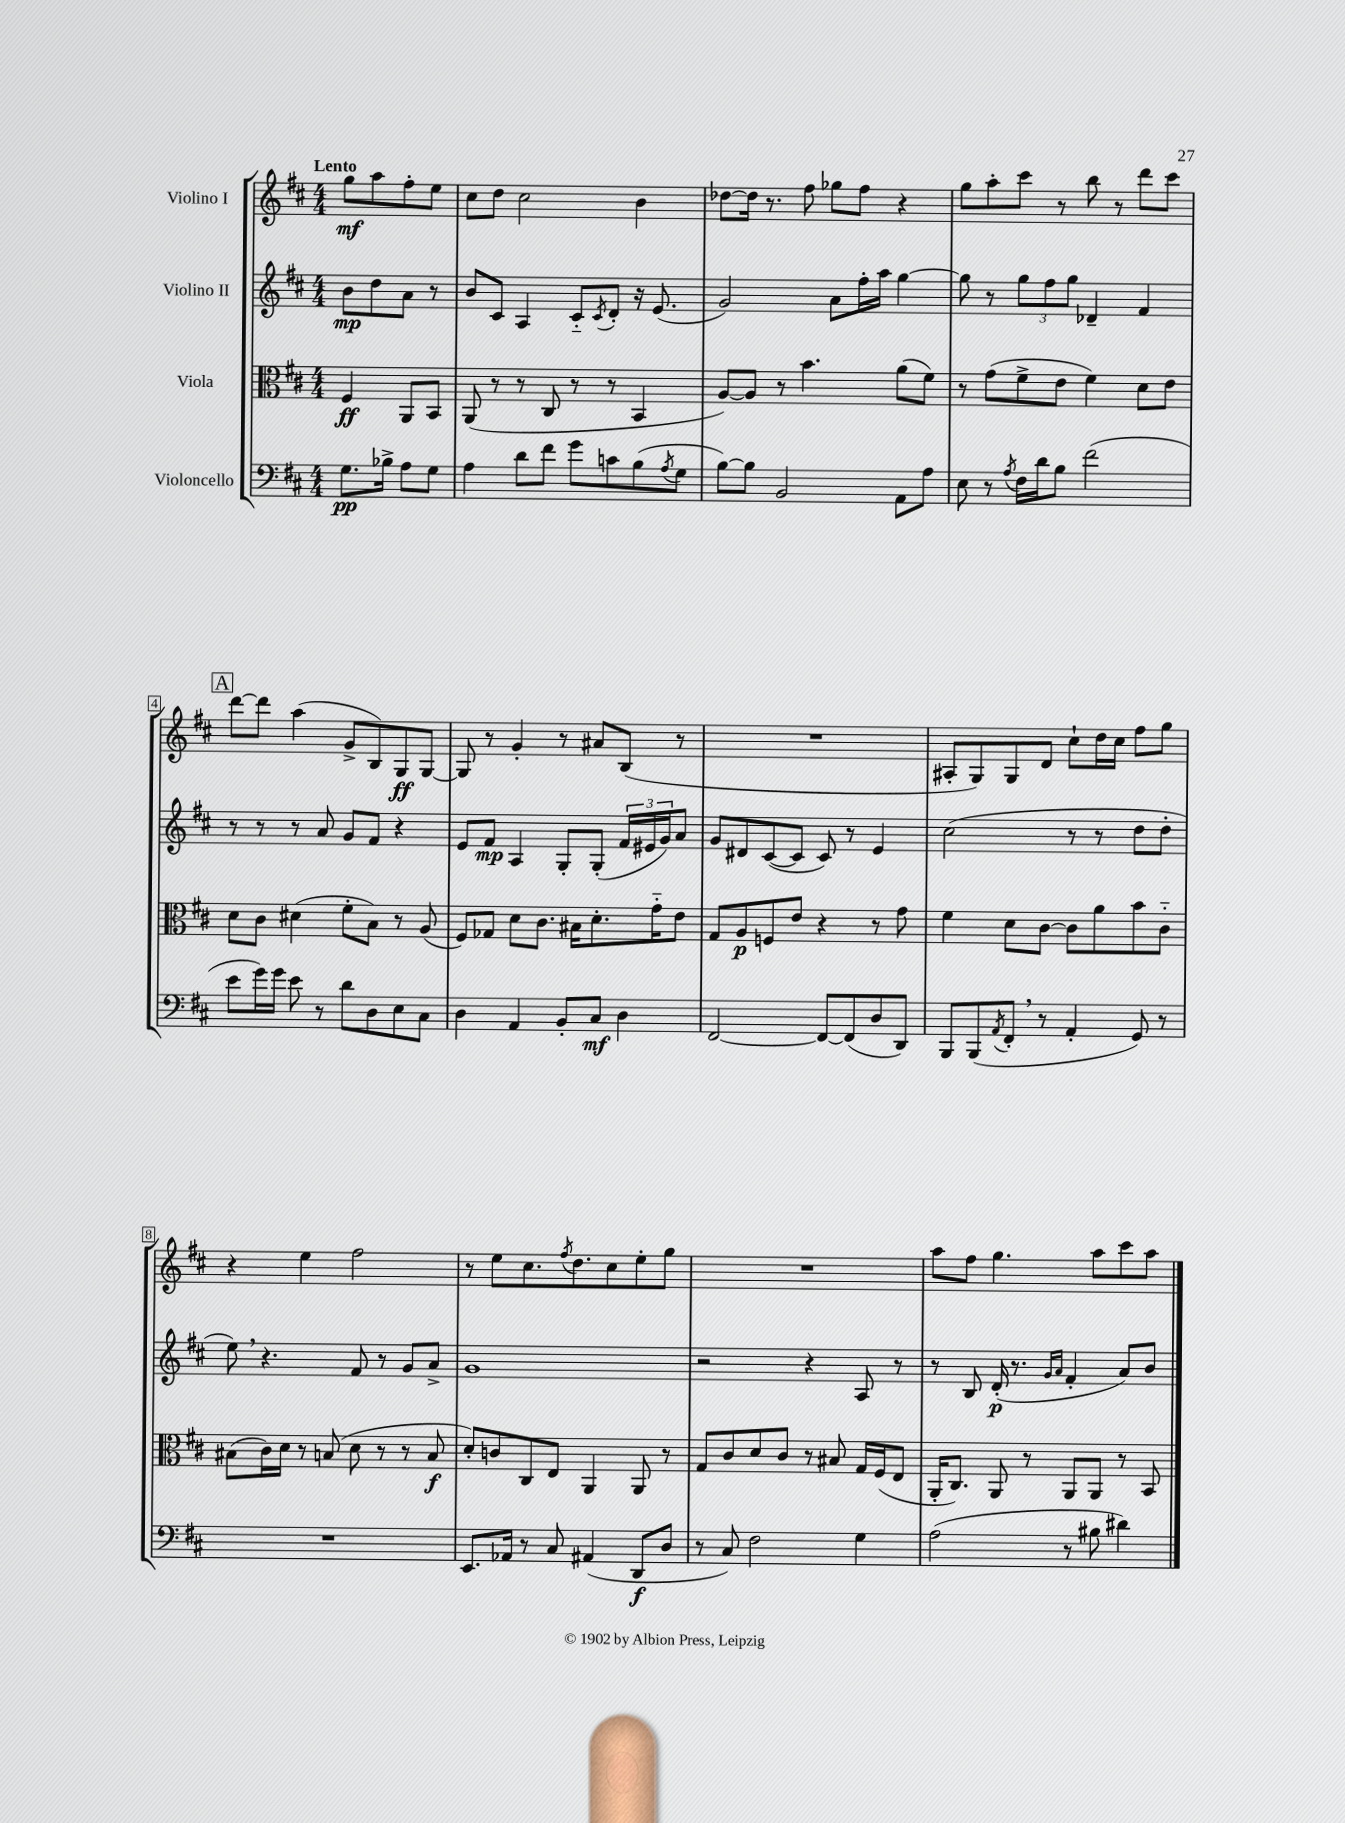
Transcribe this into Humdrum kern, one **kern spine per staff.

**kern	**dynam	**kern	**dynam	**kern	**dynam	**kern	**dynam
*part4	*part4	*part3	*part3	*part2	*part2	*part1	*part1
*staff4	*staff4	*staff3	*staff3	*staff2	*staff2	*staff1	*staff1
*I"Violoncello	*	*I"Viola	*	*I"Violino II	*	*I"Violino I	*
*clefF4	*	*clefC3	*	*clefG2	*	*clefG2	*
*k[f#c#]	*	*k[f#c#]	*	*k[f#c#]	*	*k[f#c#]	*
*M4/4	*	*M4/4	*	*M4/4	*	*M4/4	*
=	=	=	=	=	=	=	=
!	!	!	!	!	!	!LO:TX:a:B:t=Lento	!
8.G\L	pp	4F#/	ff	8b\L	mp	8gg\L	mf
.	.	.	.	8dd\	.	8aa\	.
16B-X^\Jk	.	.	.	.	.	.	.
8A\L	.	8AA/L	.	8a\J	.	8ff#'\	.
8G\J	.	8BB/J	.	8r	.	8ee\J	.
=1	=1	=1	=1	=1	=1	=1	=1
4A\	.	(8AA/	.	8b/L	.	8cc#\L	.
.	.	8r	.	8c#/J	.	8dd\J	.
8d\L	.	8r	.	4A/	.	2cc#\	.
8f#\J	.	8C#/	.	.	.	.	.
8g\L	.	8r	.	8c#/L	.	.	.
.	.	.	.	8qc#/	.	.	.
8cn\	.	8r	.	8d'/J	.	.	.
(8B\	.	4BB/	.	16r	.	4b\	.
.	.	.	.	(8.e/	.	.	.
8qA/	.	.	.	.	.	.	.
8G\J	.	.	.	.	.	.	.
=2	=2	=2	=2	=2	=2	=2	=2
[8B\L)	.	[8A/L)	.	2g/)	.	[8dd-X\L	.
8B\J]	.	8A/J]	.	.	.	16dd-\Jk]	.
.	.	.	.	.	.	8.r	.
2BB/	.	8r	.	.	.	.	.
.	.	4.b\	.	.	.	8ff#\	.
.	.	.	.	8a\L	.	8gg-X\L	.
.	.	.	.	16ff#'\L	.	8ff#\J	.
.	.	.	.	16aa\JJ	.	.	.
8AA\L	.	(8a\L	.	[4gg\	.	4r	.
8A\J	.	8f#\J)	.	.	.	.	.
=3	=3	=3	=3	=3	=3	=3	=3
8E\	.	8r	.	8gg\]	.	8gg\L	.
8r	.	(8g\L	.	8r	.	8aa'\	.
8qA/	.	.	.	.	.	.	.
16F#\LL	.	8f#^\	.	12gg\L	.	8ccc#\J	.
16d\J	.	.	.	.	.	.	.
.	.	.	.	12ff#\	.	.	.
8B\J	.	8e\J	.	.	.	8r	.
.	.	.	.	12gg\J	.	.	.
(2f#\	.	4f#\)	.	4d-X~/	.	8bb\	.
.	.	.	.	.	.	8r	.
.	.	8d\L	.	4f#/	.	8ddd\L	.
.	.	8e\J	.	.	.	8ccc#\J	.
!!LO:LB:g=z
!!LO:REH:place=s1:t=A
=4	=4	=4	=4	=4	=4	=4	=4
8e\L	.	8d\L	.	8r	.	[8ddd\L	.
16g\L)	.	8c#\J	.	8r	.	8ddd\J]	.
16g\JJ	.	.	.	.	.	.	.
8e\	.	(4d#X\	.	8r	.	(4aa\	.
8r	.	.	.	8a/	.	.	.
8d\L	.	8f#'\L	.	8g/L	.	8g^/L	.
8D\	.	8B\J)	.	8f#/J	.	8B/)	.
8E\	.	8r	.	4r	.	8G/	ff
8C#\J	.	(8A/	.	.	.	[8G/J	.
=5	=5	=5	=5	=5	=5	=5	=5
4D\	.	8F#/L)	.	8e/L	.	8G/]	.
.	.	8G-X/J	.	8f#/J	mp	8r	.
4AA/	.	8d\L	.	4A/	.	4g'/	.
.	.	8.c#\J	.	.	.	.	.
8BB'/L	.	.	.	8G'/L	.	8r	.
.	.	16B#X\KL	.	.	.	.	.
8C#/J	mf	8.d'\	.	(8G'/J	.	8a#X/L	.
4D\	.	.	.	24f#/LL	.	(8B/J	.
.	.	.	.	24e#X/	.	.	.
.	.	16g\K	.	.	.	.	.
.	.	.	.	24g/J)	.	.	.
.	.	8e\J	.	8a/J	.	8r	.
=6	=6	=6	=6	=6	=6	=6	=6
[2FF#/	.	8G/L	.	8g/L	.	1r	.
.	.	8A/	p	8d#X/	.	.	.
.	.	8Fn/	.	([8c#/	.	.	.
.	.	8e/J	.	8c#/J]	.	.	.
8FF#/L_	.	4r	.	8c#/)	.	.	.
(8FF#/]	.	.	.	8r	.	.	.
8D/	.	8r	.	4e/	.	.	.
8DD/J)	.	8g\	.	.	.	.	.
=7	=7	=7	=7	=7	=7	=7	=7
8BBB/L	.	4f#\	.	(2cc#\	.	8A#X'/L	.
(8BBB/	.	.	.	.	.	8G/)	.
8qAA/	.	.	.	.	.	.	.
8FF#',/J	.	8d\L	.	.	.	8G/	.
8r	.	[8c#\J	.	.	.	8d/J	.
4AA'/	.	8c#\L]	.	8r	.	8cc#`\L	.
.	.	8a\	.	8r	.	16dd\L	.
.	.	.	.	.	.	16cc#\JJ	.
8GG/)	.	8b\	.	8dd\L	.	8ff#\L	.
8r	.	8c#\J	.	8dd'\J	.	8gg\J	.
!!LO:LB:g=z
=8	=8	=8	=8	=8	=8	=8	=8
1r	.	(8B#X\L	.	8ee,\)	.	4r	.
.	.	16c#\L)	.	4.r	.	.	.
.	.	16d\JJ	.	.	.	.	.
.	.	8r	.	.	.	4ee\	.
.	.	(8Bn/	.	.	.	.	.
.	.	8d\	.	8f#/	.	2ff#\	.
.	.	8r	.	8r	.	.	.
.	.	8r	.	8g/L	.	.	.
.	.	8B/	f	8a^/J	.	.	.
=9	=9	=9	=9	=9	=9	=9	=9
8.EE/L	.	8d'/L)	.	1g	.	8r	.
.	.	8cn/	.	.	.	8ee\L	.
16AA-X/Jk	.	.	.	.	.	.	.
8r	.	8C#/	.	.	.	8.cc#\	.
8C#/	.	8E/J	.	.	.	.	.
.	.	.	.	.	.	8qff#/	.
.	.	.	.	.	.	8.dd\	.
(4AA#X/	.	4AA/	.	.	.	.	.
.	.	.	.	.	.	8cc#\	.
8DD/L	f	8AA/	.	.	.	8ee'\	.
8D/J	.	8r	.	.	.	8gg\J	.
=10	=10	=10	=10	=10	=10	=10	=10
8r	.	8G/L	.	2r	.	1r	.
8C#/)	.	8c#/	.	.	.	.	.
2F#\	.	8d/	.	.	.	.	.
.	.	8c#/J	.	.	.	.	.
.	.	8r	.	4r	.	.	.
.	.	8B#X/	.	.	.	.	.
4G\	.	16G/LL	.	8A/	.	.	.
.	.	(16F#/J	.	.	.	.	.
.	.	8E/J	.	8r	.	.	.
=11	=11	=11	=11	=11	=11	=11	=11
(2A\	.	16AA'/KL	.	8r	.	8aa\L	.
.	.	8.C#/J)	.	.	.	.	.
.	.	.	.	8B/	.	8ff#\J	.
.	.	8AA/	.	(16d'/	p	4.gg\	.
.	.	.	.	8.r	.	.	.
.	.	8r	.	.	.	.	.
.	.	.	.	16qqg/LL	.	.	.
.	.	.	.	16qqa/JJ	.	.	.
8r	.	8AA/L	.	4f#'/	.	.	.
8B#X\	.	8AA/J	.	.	.	8aa\L	.
4d#X\)	.	8r	.	8a/L)	.	8ccc#\	.
.	.	8BB/	.	8b/J	.	8aa\J	.
==	==	==	==	==	==	==	==
*-	*-	*-	*-	*-	*-	*-	*-
